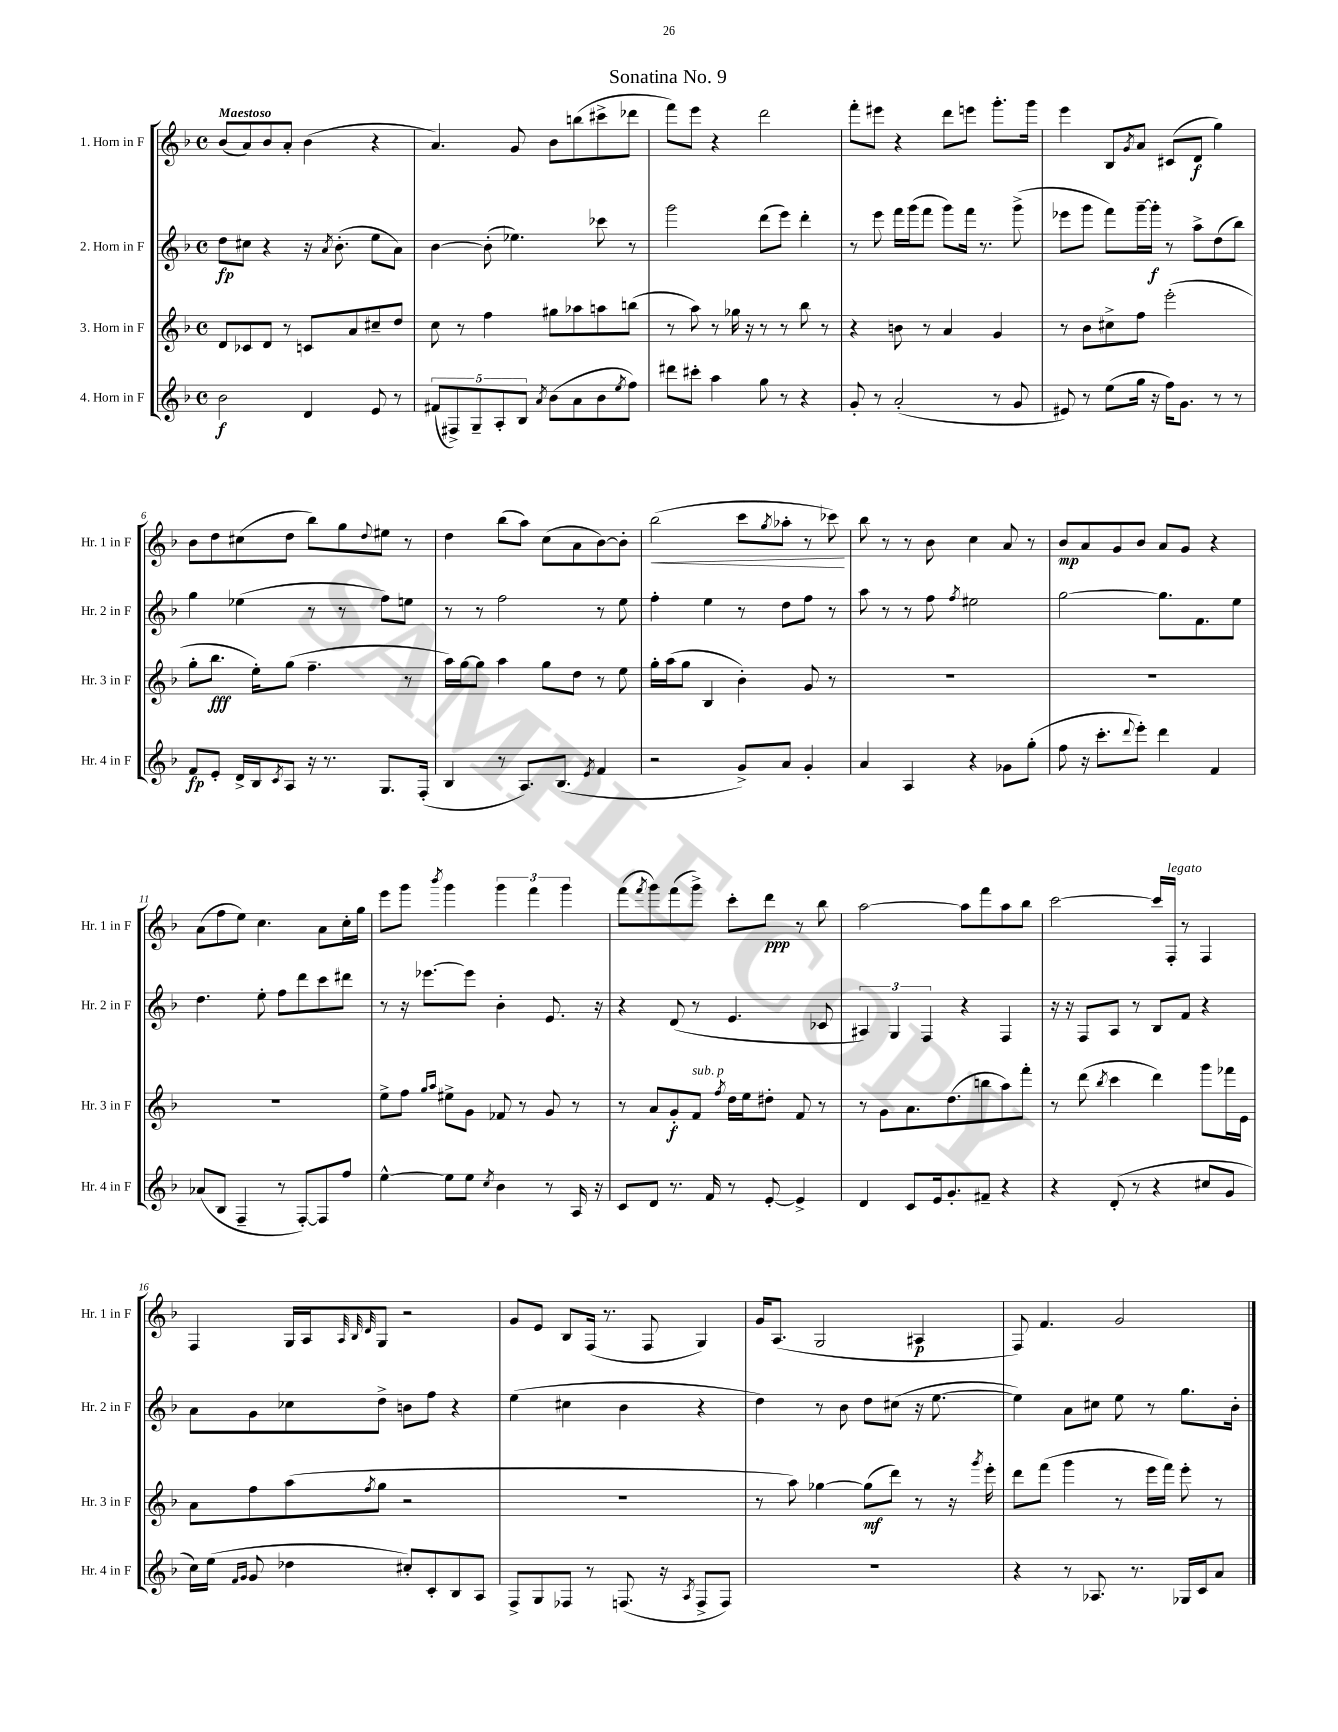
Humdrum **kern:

**kern	**kern	**kern	**kern
*staff4	*staff3	*staff2	*staff1
*clefG2	*clefG2	*clefG2	*clefG2
*k[b-]	*k[b-]	*k[b-]	*k[b-]
*M4/4	*M4/4	*M4/4	*M4/4
*met(c)	*met(c)	*met(c)	*met(c)
2b-	8d	8dd	(8b-
.	8c-	8cc#	8a)
.	8d	4r	8b-
.	8r	.	8a'
4d	8c	16r	(4b-
.	.	8qa	.
.	.	(8.b-'	.
.	8a	.	.
8e	8cc#~	8ee	4r
8r	8dd	8a)	.
=	=	=	=
(10f#	8cc	[4b-	4.a)
10F#^)	.	.	.
.	8r	.	.
10G~	.	.	.
.	4ff	(8b-']	.
10A'	.	.	.
.	.	4.ee-)	8g
10B-	.	.	.
8qa	.	.	.
(8b-	8gg#	.	8b-
8a	8aa-	.	(8bb
8b-	8aa	8ccc-	8ccc#^
8qee	.	.	.
8ff)	(8bb	8r	8ddd-
=	=	=	=
8ddd#	8r	2ggg	8fff)
8ccc#'	8aa)	.	8eee
4aa	8r	.	4r
.	16gg-	.	.
.	16r	.	.
8gg	8r	(8ddd	2ddd
8r	8r	8eee)	.
4r	8bb-	4ddd'	.
.	8r	.	.
=	=	=	=
8g'	4r	8r	8fff'
8r	.	8eee	8eee#
(2a'	8b	16fff	4r
.	.	(16ggg	.
.	8r	8fff	.
.	4a	8ggg)	8ddd
.	.	16fff	8eee
.	.	8.r	.
8r	4g	.	8.ggg'
8g	.	(8ggg^	.
.	.	.	16ggg
=	=	=	=
8e#)	8r	8eee-	4eee
8r	8b-	8ggg	.
(8ee	8cc#^	8fff)	8B-
.	.	.	8qg
16gg	8ff	[16ggg~	8a
16r	.	16ggg']	.
16ff)	(2eee'	8r	(8c#
8.g	.	.	.
.	.	8aa^	8d
8r	.	(8dd	4gg)
8r	.	8bb-)	.
=	=	=	=
8f	8gg'	4gg	8b-
8e'	8.bb-	.	8dd
16d^	.	(4ee-	(8cc#
16B-	16ee')	.	.
8qc	.	.	.
8A	(8gg	.	8dd
16r	4.ff~	8r	8bb-)
8.r	.	.	.
.	.	8r	8gg
.	.	.	8qqdd
8.G	.	8ff)	8ee#
.	8r	8ee	8r
(16F'	.	.	.
=	=	=	=
4B-	16aa)	8r	4dd
.	[16gg	.	.
.	8gg]	8r	.
8r	4aa	2ff	(8bb-
8.A)	.	.	8aa)
.	8gg	.	(8cc
(8.B-	.	.	.
.	8dd	.	8a
8qe	.	.	.
4f	8r	8r	[8b-)
.	8ee	8ee	8b-']
=	=	=	=
2r	16gg'	4ff'	(2bb-
.	(16aa	.	.
.	8gg	.	.
.	4B-	4ee	.
8g^)	4b-')	8r	8ccc
.	.	.	8qgg
8a	.	8dd	8aa-'
4g'	8g	8ff	8r
.	8r	8r	8ccc-)
=	=	=	=
4a	1r	8aa	8bb-
.	.	8r	8r
4A	.	8r	8r
.	.	8ff	8b-
.	.	8qff	.
4r	.	2ee#	4cc
8g-	.	.	8a
(8gg'	.	.	8r
=	=	=	=
8ff	1r	[2gg	8b-
16r	.	.	8a
8.ccc'	.	.	.
.	.	.	8g
8qqddd	.	.	.
8eee')	.	.	8b-
4ddd	.	8.gg]	8a
.	.	.	8g
.	.	8.f	.
4f	.	.	4r
.	.	8ee	.
=	=	=	=
(8a-	1r	4.dd	(8a
8B-	.	.	8ff
4F~	.	.	8ee)
.	.	8ee'	4.cc
8r	.	8ff	.
[8F')	.	8ddd	.
8F]	.	8ccc	8a
8ff	.	8ddd#	16cc'
.	.	.	16gg
=	=	=	=
[4ee^^	8ee^	8r	8eee
.	8ff	16r	8ggg
.	.	[8.eee-	.
.	16qqgg	.	.
.	16qqaa	.	8qbbb-
8ee]	8ee#^	.	4ggg
8ee	8g	8eee-]	.
8qcc	.	.	.
4b-	8f-	4b-'	6ggg
.	8r	.	.
.	.	.	6fff
8r	8g	8.e	.
.	.	.	6ggg
16A	8r	.	.
16r	.	16r	.
=	=	=	=
8c	8r	4r	(8fff
.	.	.	8qfff
8d	8a	.	8ggg)
8.r	8g'	(8d	(8fff
.	8f	8r	8ggg^)
16f	.	.	.
.	8qff	.	.
8r	16dd	4.e	8ccc'
.	16ee	.	.
[8e'	8dd#'	.	8ddd
4e^]	8f	.	8r
.	8r	8c-	8bb-
=	=	=	=
4d	8r	6A#)	[2aa
.	8g	.	.
.	.	6G	.
8c	8.a	.	.
.	.	6F	.
16e	.	.	.
8.g'	(8.dd	.	.
.	.	4r	8aa]
8f#~	8bb	.	8fff
4r	8aa)	4F	8aa
.	8fff'	.	8bb-
=	=	=	=
4r	8r	16r	[2ccc
.	.	16r	.
.	(8ddd	8F	.
.	8qbb-	.	.
(8d'	4ccc	8A	.
8r	.	8r	.
4r	4ddd)	8B-	16ccc]
.	.	.	16F'
.	.	8f	8r
8cc#	8ggg	4r	4F
8g	16fff-	.	.
.	16e	.	.
=	=	=	=
16cc)	8a	8a	4F
(16ee	.	.	.
16qqf	.	.	.
16qqg	.	.	.
8g	8ff	8g	.
4dd-	(8aa	8cc-	16G
.	.	.	16A
.	.	.	32qqA
.	.	.	32qqB-
.	8qff	.	32qqd
.	8gg	8dd^	8G
8cc#')	2r	8b	2r
8c'	.	8ff	.
8B-	.	4r	.
8A	.	.	.
=	=	=	=
8F^	1r	(4ee	8g
8G	.	.	8e
8F-	.	4cc#	8B-
8r	.	.	(16F
.	.	.	8.r
(8.F	.	4b-	.
.	.	.	8F
16r	.	.	.
8qA	.	.	.
8F^	.	4r	4G)
8F)	.	.	.
=	=	=	=
1r	8r	4dd)	16g
.	.	.	(8.A
.	8aa)	.	.
.	[4gg-	8r	2G
.	.	8b-	.
.	(8gg-]	8dd	.
.	8ddd)	(8cc#	.
.	8r	16r	4A#
.	.	[8.ee	.
.	16r	.	.
.	8qggg	.	.
.	16eee'	.	.
=	=	=	=
4r	8ddd	4ee])	8F)
.	(8fff	.	4.f
8r	4ggg	8a	.
8.A-	.	8cc#	.
.	8r	8ee	2g
8.r	.	.	.
.	16eee	8r	.
.	16fff)	.	.
16G-	8eee'	8.gg	.
16c	.	.	.
8a	8r	.	.
.	.	16b-'	.
==	==	==	==
*-	*-	*-	*-
